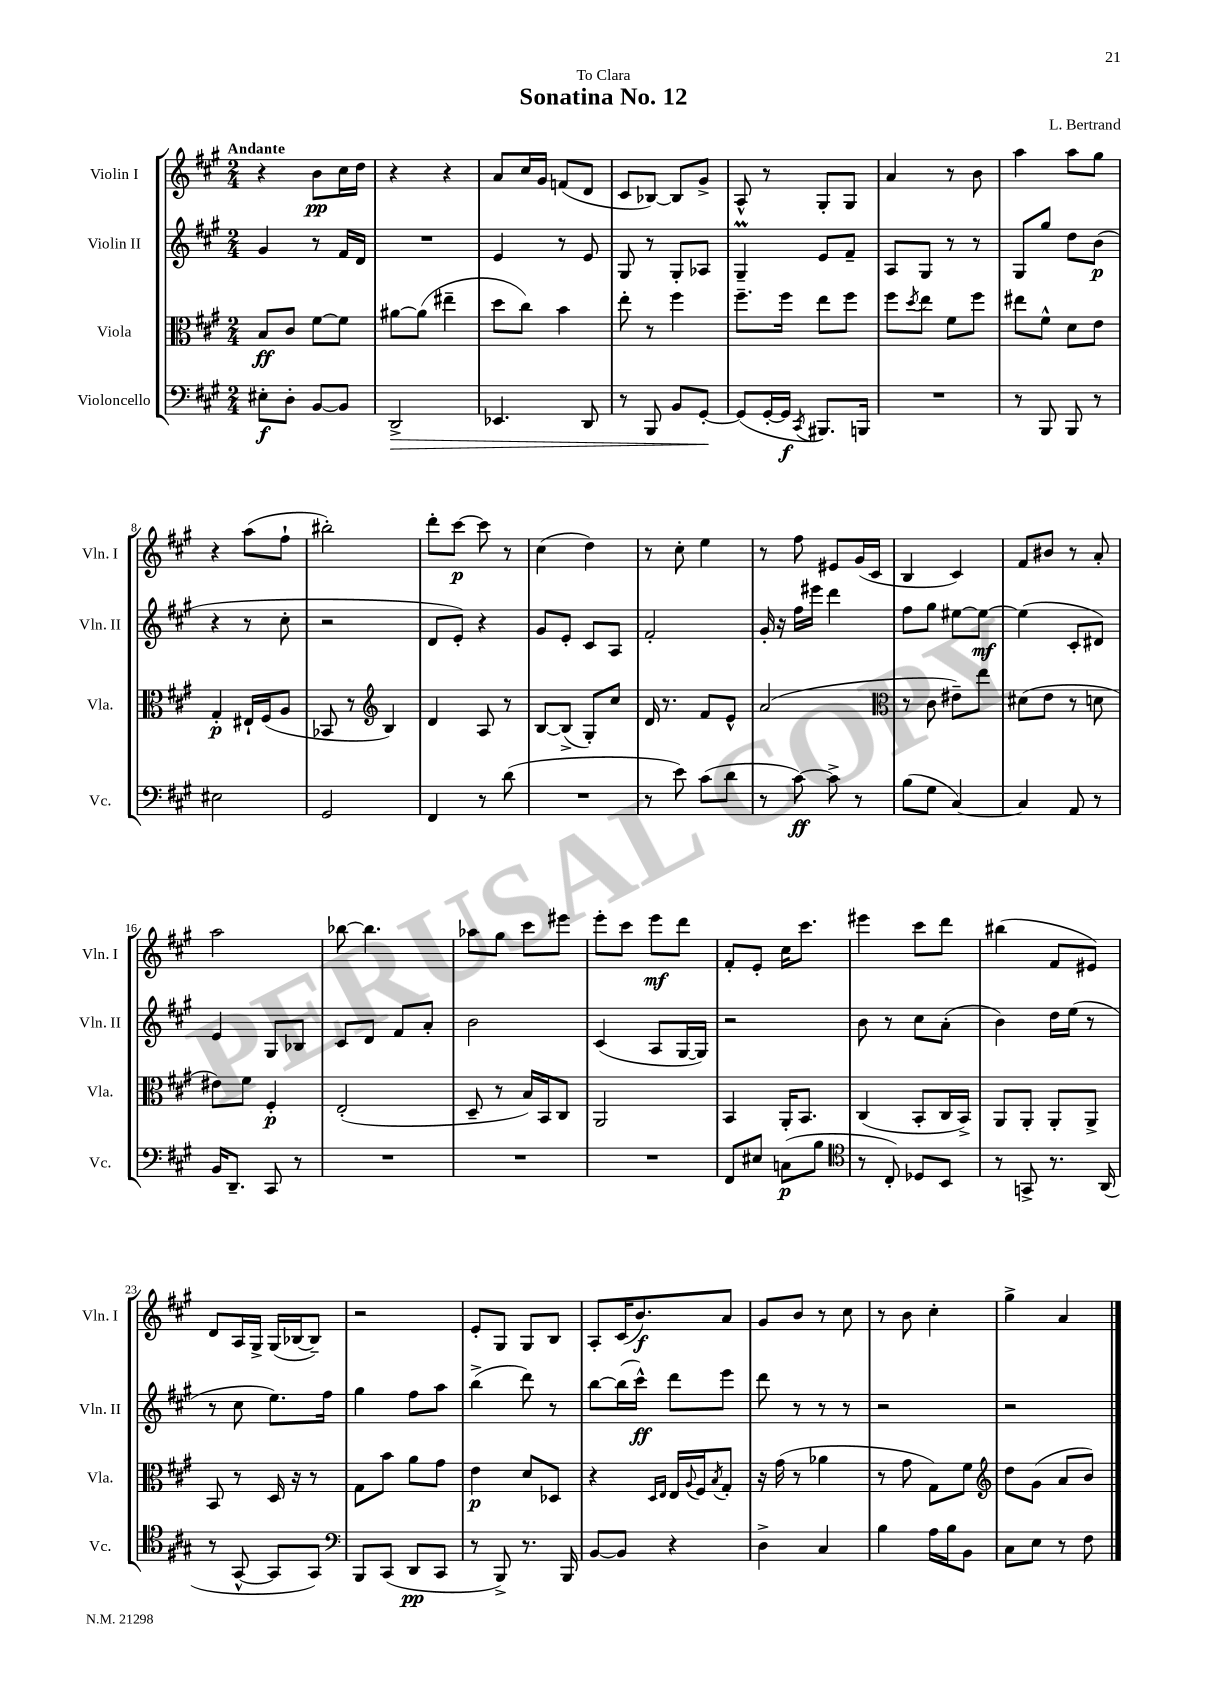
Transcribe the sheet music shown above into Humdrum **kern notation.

**kern	**kern	**kern	**kern
*staff4	*staff3	*staff2	*staff1
*clefF4	*clefC3	*clefG2	*clefG2
*k[f#c#g#]	*k[f#c#g#]	*k[f#c#g#]	*k[f#c#g#]
*M2/4	*M2/4	*M2/4	*M2/4
8E#'	8B	4g#	4r
8D'	8c#	.	.
[8BB	[8f#	8r	8b
8BB]	8f#]	16f#	16cc#
.	.	16d	16dd
=	=	=	=
2DD^	[8a#	2r	4r
.	(8a#]	.	.
.	4ee#~	.	4r
=	=	=	=
4.EE-	8dd	4e	8a
.	8cc#)	.	16cc#
.	.	.	16g#
.	4b	8r	(8f
8DD	.	8e	8d
=	=	=	=
8r	8ee'	8G#	8c#
8BBB	8r	8r	[8B-)
8BB	4ff#	8G#'	8B-]
[8GG#'	.	8A-	8g#^
=	=	=	=
(8GG#]	8.ff#~	4G#~	8A^^
[16GG#'	.	.	8r
16GG#]	16ff#	.	.
8qCC#	.	.	.
8.BBB#)	8ee	8e	8G#'
.	8ff#	8f#~	8G#
16BBB	.	.	.
=	=	=	=
2r	8ff#	8A	4a
.	8qdd	.	.
.	8ee	8G#	.
.	8f#	8r	8r
.	8ff#	8r	8b
=	=	=	=
8r	8ee#	8G#	4aa
8BBB	8f#^^	8gg#	.
8BBB	8d	8dd	8aa
8r	8e	(8b	8gg#
=	=	=	=
2E#	4G#'	4r	4r
.	16E#`	8r	(8aa
.	(16F#	.	.
.	8A	8cc#'	8ff#`
=	=	=	=
2GG#	8BB-	2r	2bb#')
.	8r	.	.
*	*clefG2	*	*
.	4B)	.	.
=	=	=	=
4FF#	4d	8d	8ddd'
.	.	8e')	[8ccc#
8r	8A	4r	8ccc#]
(8d	8r	.	8r
=	=	=	=
2r	[8B	8g#	(4cc#
.	(8B^]	8e'	.
.	8G#')	8c#	4dd)
.	8cc#	8A	.
=	=	=	=
8r	16d	2f#'	8r
.	8.r	.	.
8e)	.	.	8cc#'
(8c#	8f#	.	4ee
8d	8e^^	.	.
=	=	=	=
8r	(2a	16g#'	8r
.	.	16r	.
[8c#)	.	16ff#	8ff#
.	.	16eee#	.
8c#^]	.	4ddd	8e#
8r	.	.	(16g#
.	.	.	16c#
=	=	=	=
*	*clefC3	*	*
(8B	8r	8ff#	4B
8G#	8c#	8gg#	.
[4C#)	8e#~)	[8ee#	4c#)
.	8ee	8ee#_	.
=	=	=	=
4C#]	(8d#	(4ee#]	8f#
.	8e	.	8b#
8AA	8r	8c#'	8r
8r	8d	8d#)	8a'
=	=	=	=
16BB	8e#)	4e	2aa
8.DD~	.	.	.
.	8f#	.	.
8CC#	4F#'	8G#	.
8r	.	8B-	.
=	=	=	=
2r	(2E'	8c#	[8bb-
.	.	8d	4.bb-]
.	.	8f#	.
.	.	8a'	.
=	=	=	=
2r	8D~	2b	8aa-
.	8r	.	8gg#
.	16B)	.	8ccc#
.	16BB	.	.
.	8C#	.	8eee#
=	=	=	=
2r	2AA	(4c#	8eee'
.	.	.	8ccc#
.	.	8A	8eee
.	.	[16G#	8ddd
.	.	16G#])	.
=	=	=	=
8FF#	4BB	2r	8f#'
8E#	.	.	8e'
(8C	16AA'	.	16cc#
.	8.BB	.	8.ccc#
8B	.	.	.
=	=	=	=
*clefC4	*	*	*
8r	(4C#	8b	4eee#
8C#')	.	8r	.
8D-	8BB'	8cc#	8ccc#
8BB	16C#	(8a'	8ddd
.	16BB^)	.	.
=	=	=	=
8r	8AA	4b)	(4bb#
8GG^	8AA'	.	.
8.r	8AA'	16dd	8f#
.	.	(16ee	.
.	8AA^	8r	8e#)
(16AA	.	.	.
=	=	=	=
8r	8BB	8r	8d
[8GG#^^	8r	8cc#	16A
.	.	.	16G#^
8GG#]	16D	8.ee)	(16G#
.	16r	.	[16B-
8GG#)	8r	.	8B-~])
.	.	16ff#	.
=	=	=	=
*clefF4	*	*	*
8BBB	8G#	4gg#	2r
(8CC#	8b	.	.
8DD	8a	8ff#	.
8CC#	8g#	8aa	.
=	=	=	=
8r	4e	(4bb^	8e'
8BBB^)	.	.	8G#
8.r	8d	8ddd)	8G#
.	8D-	8r	8B
16BBB	.	.	.
=	=	=	=
[8BB	4r	[8bb	8A'
8BB]	.	(16bb]	(16c#
.	.	16ccc#^^)	8.b)
.	16qqD	.	.
.	16qqE	.	.
4r	16E	8ddd	.
.	8qqA	.	.
.	16F#	.	.
.	8qB	.	.
.	8G#'	8eee	8a
=	=	=	=
4D^	16r	8ddd	8g#
.	(16g#	.	.
.	8r	8r	8b
4C#	4a-	8r	8r
.	.	8r	8cc#
=	=	=	=
4B	8r	2r	8r
.	8g#	.	8b
16A	8G#)	.	4cc#'
16B	.	.	.
8BB	8f#	.	.
=	=	=	=
*	*clefG2	*	*
8C#	8dd	2r	4gg#^
8E	(8g#	.	.
8r	8a	.	4a
8F#	8b)	.	.
==	==	==	==
*-	*-	*-	*-
